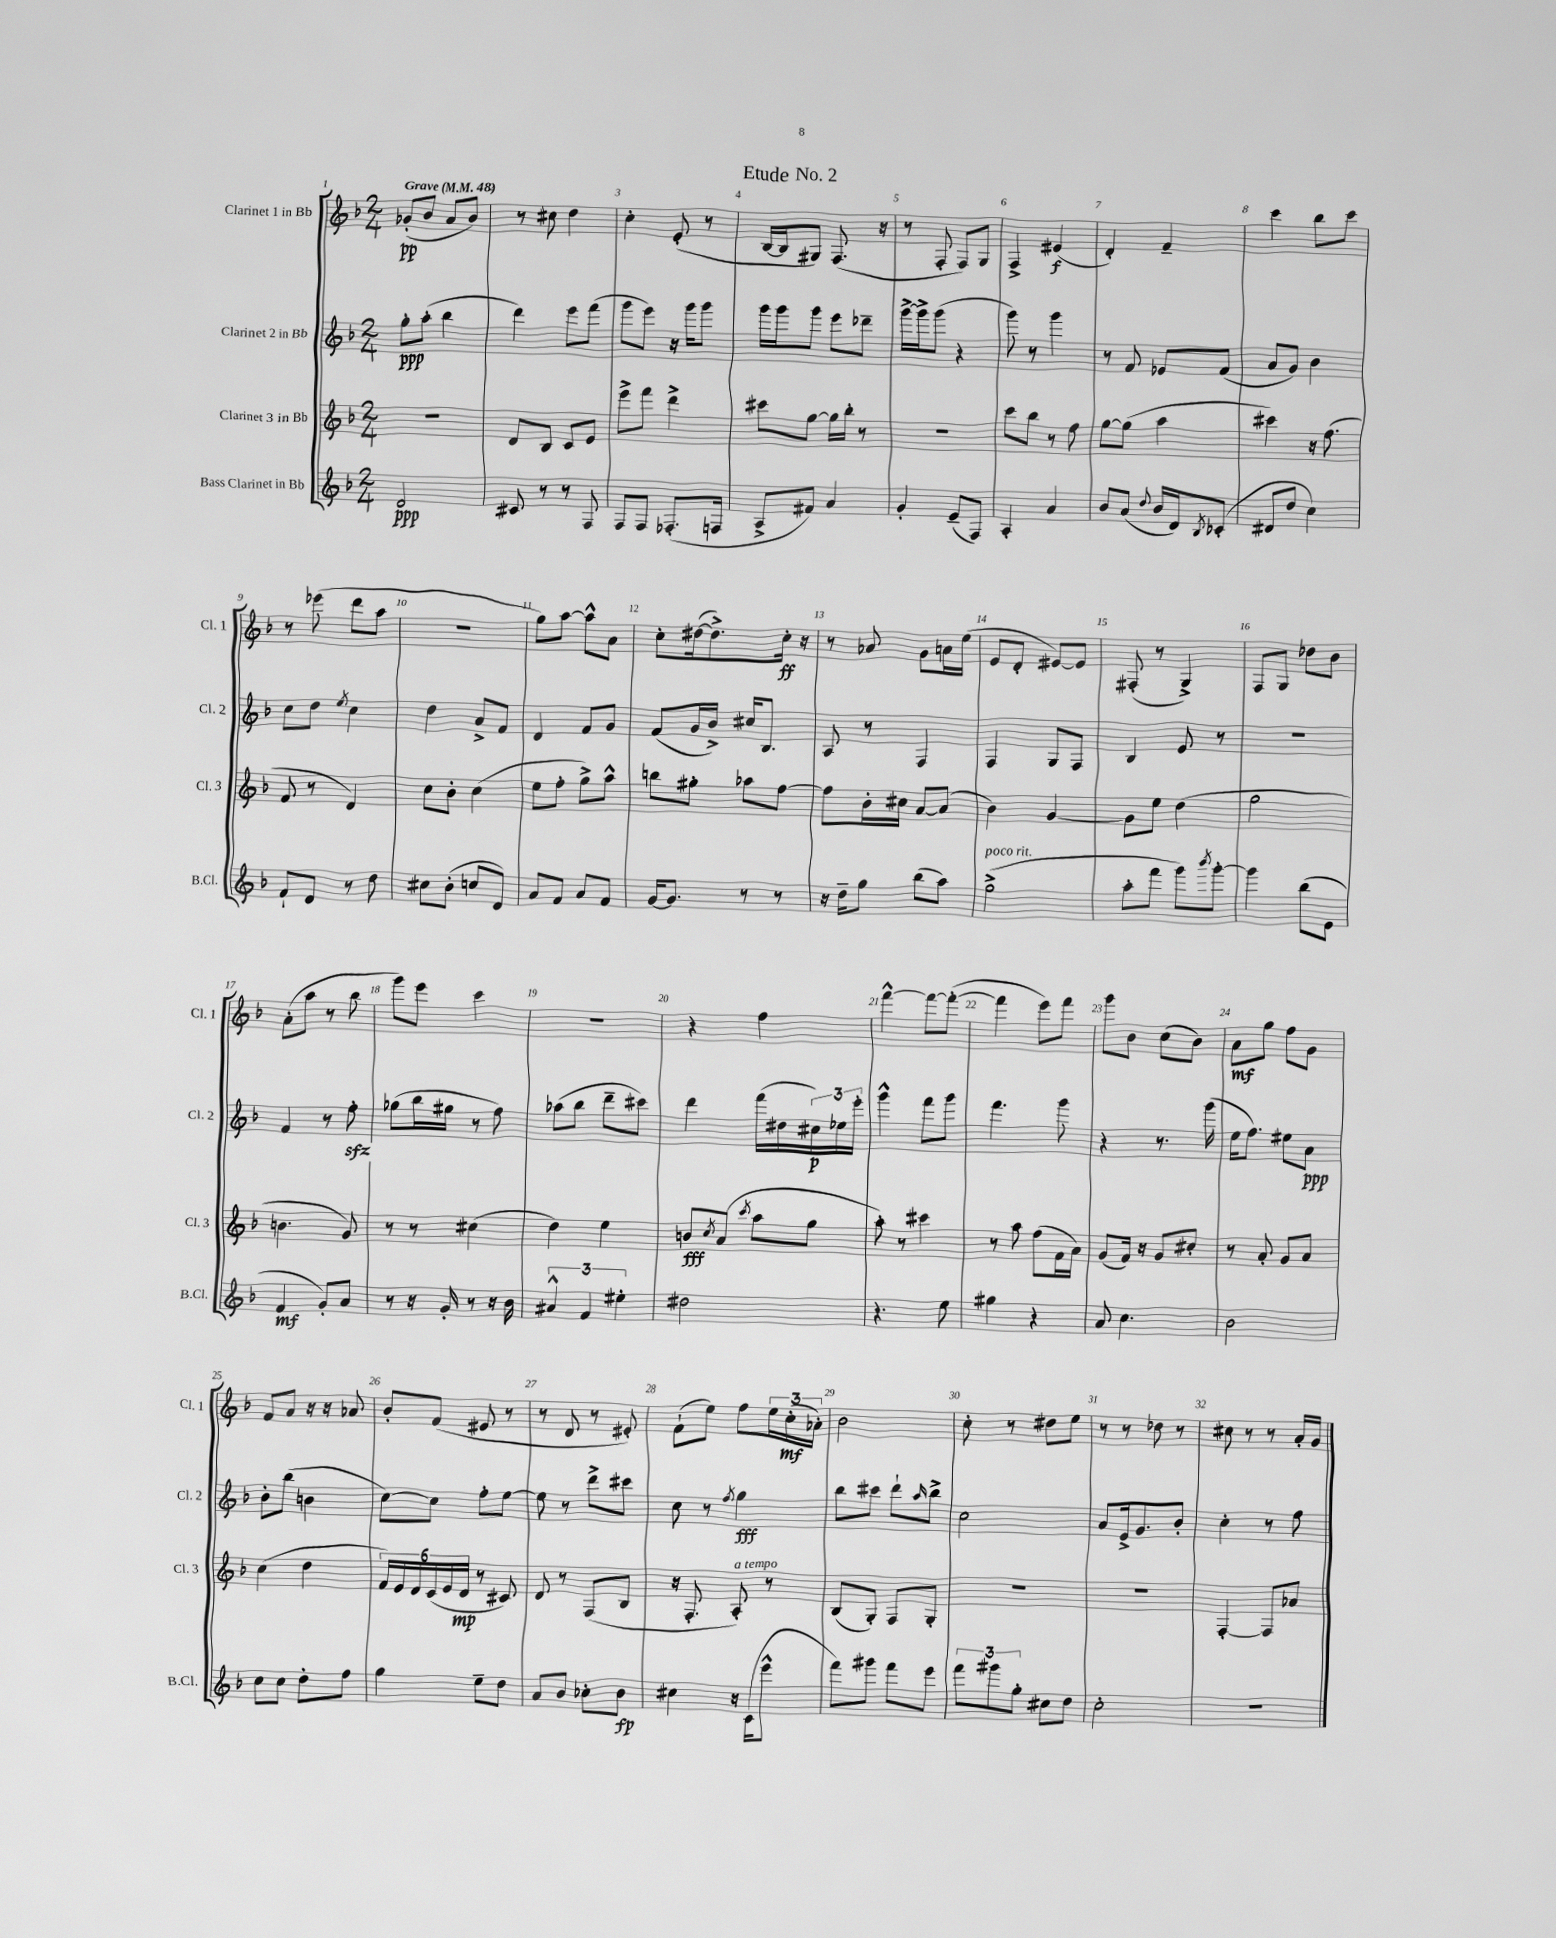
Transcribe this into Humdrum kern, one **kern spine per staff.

**kern	**kern	**kern	**kern
*staff4	*staff3	*staff2	*staff1
*clefG2	*clefG2	*clefG2	*clefG2
*k[b-]	*k[b-]	*k[b-]	*k[b-]
*M2/4	*M2/4	*M2/4	*M2/4
*MM48	*MM48	*MM48	*MM48
2d/	2r	8gg'\L	(8g-'/L
.	.	(8aa'\J	8b-/J
.	.	4bb-\	8a/L
.	.	.	8b-/J)
=	=	=	=
8c#/	8d/L	4ddd\)	8r
8r	8B-/J	.	8cc#\
8r	8c/L	8eee\L	4dd\
8F/	8e/J	(8fff\J	.
=	=	=	=
8F/L	8eee^\L	8ggg\L	4cc'\
8F/J	8fff\J	8eee\J)	.
(8.F-'/L	4ddd^\	16r	(8e'/
.	.	16ggg\LK	.
.	.	8ggg\J	8r
16F/Jk	.	.	.
=	=	=	=
8A^/L	8ccc#\L	16ggg\LL	[16B-/LL
.	.	16ggg\J	16B-/]J
8f#/J)	[8gg\J	8ggg\J	8G#/J)
4a/	16gg\]LL	8eee\L	(8.F/
.	16bb-'\JJ	.	.
.	8r	8ddd-~\J	.
.	.	.	16r
=	=	=	=
4g'/	2r	[16ggg^\LL	8r
.	.	16ggg^\]J	.
.	.	(8ggg\J	8F'/
(8e~/L	.	4r	8F/L)
8F/J)	.	.	8G/J
=	=	=	=
4A'/	8ccc\L	8ggg\)	4F^/
.	8bb-\J	8r	.
4a/	8r	4ggg\	(4e#/
.	8ff\	.	.
=	=	=	=
8b-/L	[8gg\L	8r	4d'/)
(8a/J	(8gg\]J	8f/	.
8qqdd/	.	.	.
16b-/LL	4aa\	8e-/L	4f~/
16d/J)	.	.	.
8qB-/	.	.	.
(8c-'/J	.	(8f/J	.
=	=	=	=
8d#/L	4ccc#\)	8a/L	4ccc\
8dd/J	.	8g/J)	.
4cc\)	16r	4b-\	8bb-\L
.	(8.ff\	.	.
.	.	.	8ccc\J
=	=	=	=
8f`/L	8f/	8cc\L	8r
8d/J	8r	8dd\J	(8eee-\
.	.	8qee/	.
8r	4d/)	4cc\	8ddd\L
8dd\	.	.	8aa\J
=	=	=	=
8cc#\L	8cc\L	4dd\	2r
(8b-'\J	8b-'\J	.	.
8cc/L	(4cc\	8a^/L	.
8d/J)	.	8f/J	.
=	=	=	=
8a/L	8ee\L	4d/	8gg\L)
8f/J	8ff'\J	.	[8aa\J
8a/L	8gg^\L)	8f/L	8aa^^\]L
8f/J	8aa^^\J	8g/J	8a\J
=	=	=	=
[16g/LK	8bb\L	(8f/L	8cc'\L
8.g/]J	.	.	.
.	8gg#'\J	16g/L	([16dd#\k
.	.	16b-^/JJ)	8.dd#^\])
8r	8aa-\L	16cc#/LK	.
.	.	8.B-/J	.
8r	[8ff\J	.	16cc'\Jk
.	.	.	16r
=	=	=	=
16r	8ff\]L	8A/	8r
16dd~\LK	.	.	.
8gg\J	16b-'\L	8r	8a-/
.	16cc#\JJ	.	.
(8bb-\L	[8a/L	4F/	8g\L
8aa\J)	(8a/]J	.	16a\L
.	.	.	(16ee\JJ
=	=	=	=
(2gg^\	4b-\)	4F/	8e/L
.	.	.	8d'/J
.	[4g/	8G/L	[8e#/L)
.	.	8F/J	8e#/]J
=	=	=	=
8aa'\L	8g\]L	4B-/	(8F#'/
8fff\J	8ee\J	.	8r
8ggg\L)	(4dd\	8e/	4G^/)
8qbbb-/	.	.	.
[8ggg'\J	.	8r	.
=	=	=	=
4ggg\]	2gg\	2r	8F/L
.	.	.	8G/J
(8bb-\L	.	.	8dd-\L
8e\J	.	.	8b-\J
=	=	=	=
4f/	4.b\	4f/	(8a'\L
.	.	.	8aa\J
8g'/L)	.	8r	8r
8a/J	8g/)	8ff'\	8bb-\
=	=	=	=
8r	8r	(8gg-\L	8ggg\L)
16r	8r	16bb-\L	8eee\J
16g'/	.	16gg#\JJ	.
8r	(4cc#\	8r	4ccc\
16r	.	8ff\)	.
16b-\	.	.	.
=	=	=	=
6a#^^/	4dd\)	(8aa-\L	2r
.	.	8bb-\J	.
6f/	.	.	.
.	4ee\	8ddd~\L	.
6ee#'\	.	.	.
.	.	8ccc#\J)	.
=	=	=	=
2dd#\	8b/L	4ddd\	4r
.	8qcc/	.	.
.	(8a/J	.	.
.	8qccc/	.	.
.	8aa\L	(16fff\LL	4ff\
.	.	16dd#\	.
.	8gg\J	24cc#\)	.
.	.	24ee-\	.
.	.	24eee'\JJ	.
=	=	=	=
4.r	8aa'\)	4ggg^^\	[4fff^^\
.	8r	.	.
.	4ccc#\	8fff\L	8fff\_L
8ee\	.	8ggg\J	(8fff'\_J
=	=	=	=
4gg#\	8r	4.fff\	4fff\]
.	8aa\	.	.
4r	(8ff\L	.	8eee\L)
.	16f\L	8ggg\	8fff\J
.	16a\JJ)	.	.
=	=	=	=
8a/	(8g/L	4r	8ggg\L
4.cc\	16f/Jk)	.	8b-\J
.	16r	.	.
.	8g/L	8.r	(8cc\L
.	8cc#'/J	.	8b-\J)
.	.	(16ggg\	.
=	=	=	=
2b-\	8r	16ee\LK	8a\L
.	.	8.ff\J)	.
.	8a'/	.	8gg\J
.	8g/L	8ee#\L	8ff\L
.	8a/J	8a\J	8g\J
=	=	=	=
8cc\L	(4cc\	8b-'\L	8f/L
8cc\J	.	(8bb-\J	8a/J
8dd'\L	4dd\	4b\	16r
.	.	.	16r
8ff\J	.	.	8a-/
=	=	=	=
4gg\	24f/LL)	[8cc\L)	8b-'/L
.	24e/	.	.
.	24d/	.	.
.	(24c/	8cc\]J	(8f/J
.	24e/	.	.
.	24d/JJ	.	.
8ee~\L	8r	8ff'\L	8e#/
8dd\J	8c#/)	[8ee\J	8r
=	=	=	=
8a/L	8d/	8ee\]	8r
8b-/J	8r	8r	8d/
8cc-'\L	(8F/L	8ddd^\L	8r
8b-\J	8B-/J	8ccc#\J	8e#'/)
=	=	=	=
4cc#\	16r	8cc\	(8f`\L
.	8.F'/	.	.
.	.	8r	8ee\J)
.	.	8qff/	.
16r	8A'/)	4gg\	8ff\L
(16c\LK	.	.	.
8eee^^\J	8r	.	24ee\L
.	.	.	(24cc'\
.	.	.	24a-'\JJ)
=	=	=	=
8fff\L)	(8B-/L	8bb-\L	2b-\
8ggg#\J	8G'/J)	8ccc#\J	.
8fff\L	8F/L	8ddd`\L	.
.	.	16qqaa/	.
8eee\J	8G'/J	8bb-^\J	.
=	=	=	=
12fff\L	2r	2cc\	8cc'\
12ggg#\	.	.	.
.	.	.	8r
12gg'\J	.	.	.
8cc#\L	.	.	8dd#\L
8dd\J	.	.	8ee\J
=	=	=	=
2cc'\	2r	8a/L	8r
.	.	16e^/k	8r
.	.	8.g/	.
.	.	.	8dd-\
.	.	8b-'/J	8r
=	=	=	=
2r	[4F'/	4cc'\	8cc#\
.	.	.	8r
.	8F/]L	8r	8r
.	8a-/J	8ff\	16a'/LL
.	.	.	16g/JJ
==	==	==	==
*-	*-	*-	*-
